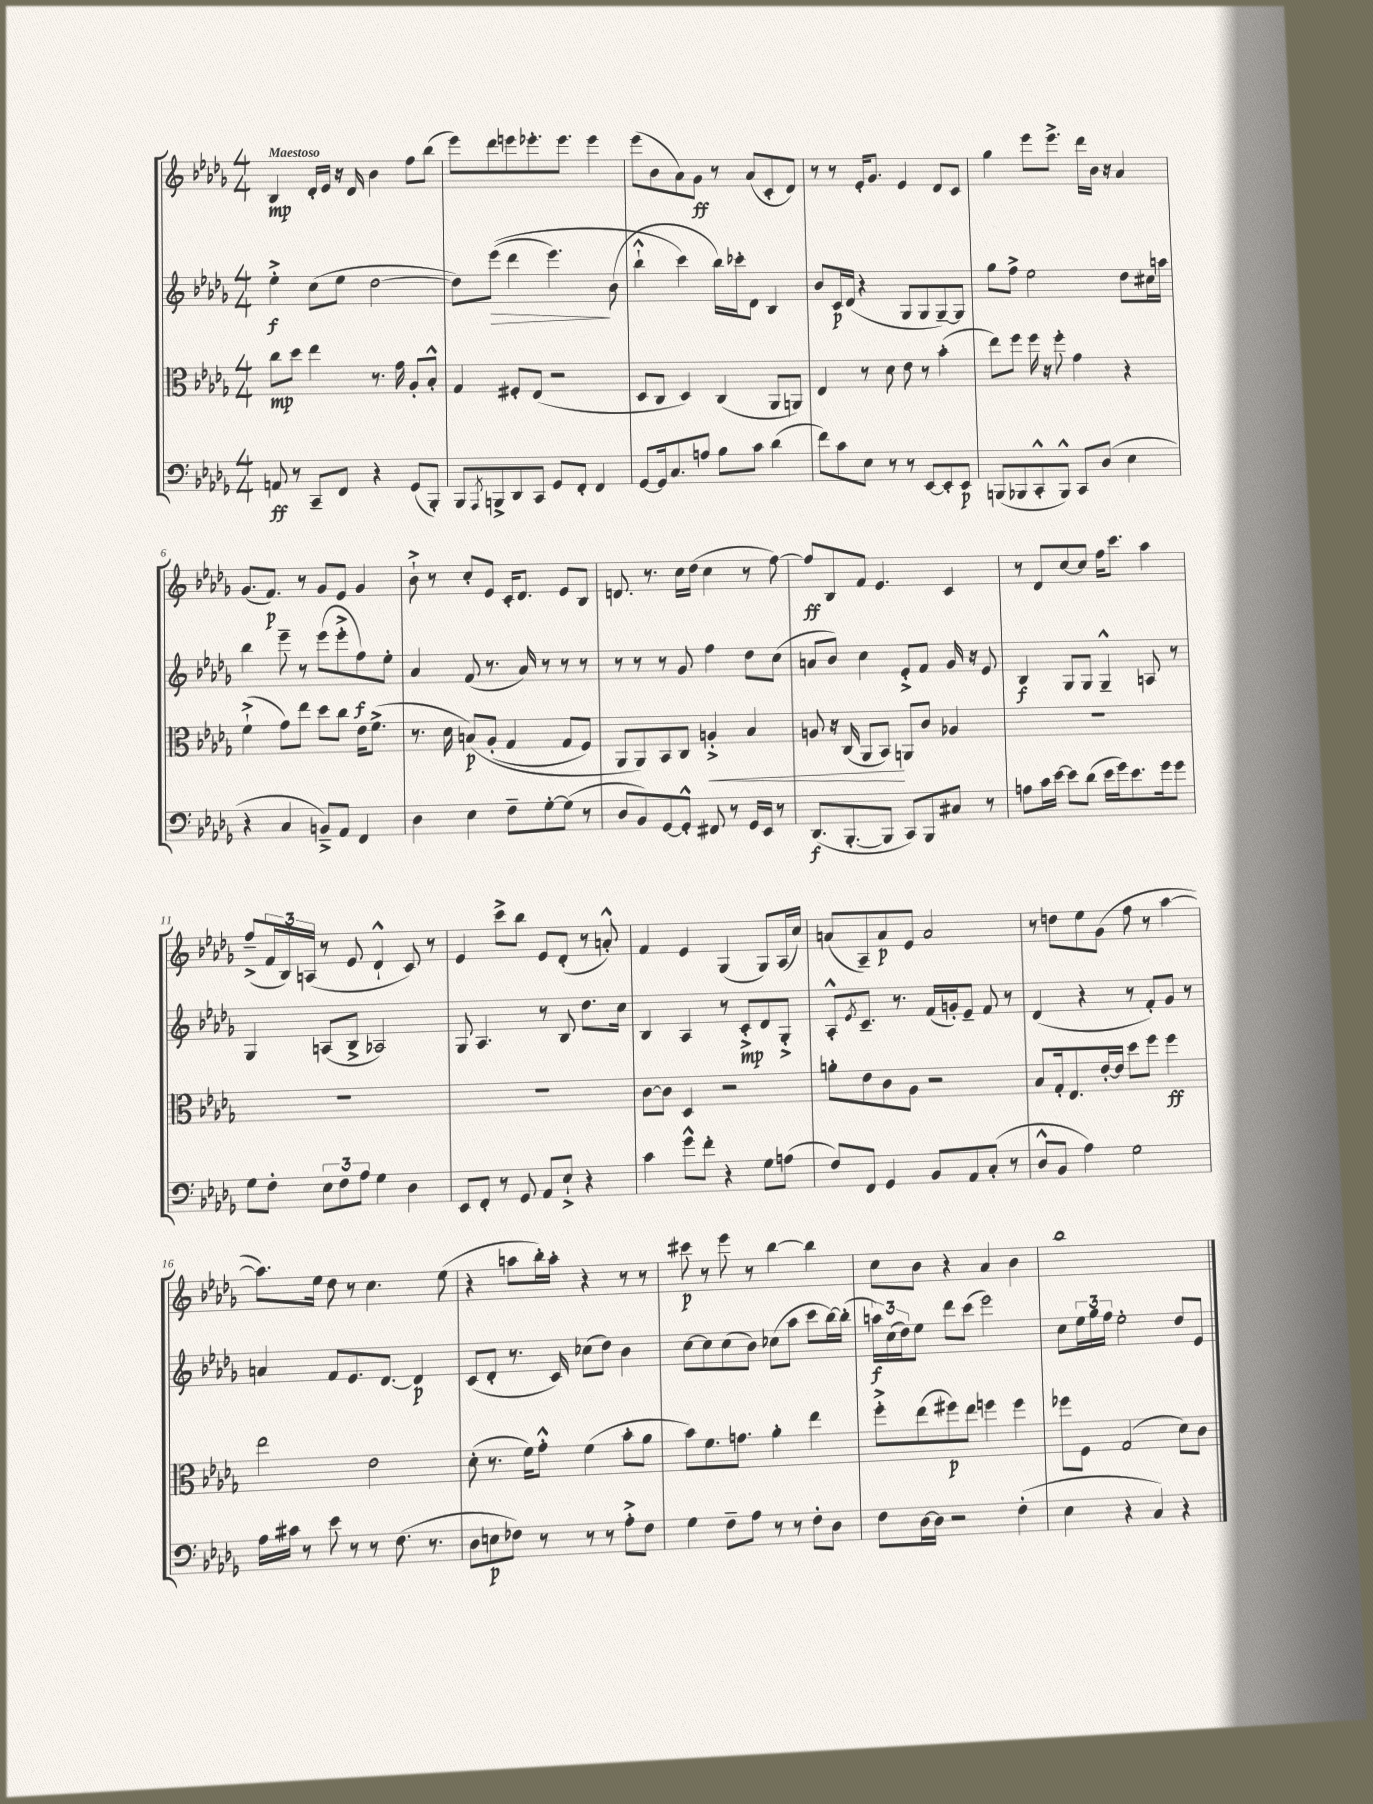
<<
\new StaffGroup <<
\new Staff = "s0" {
    \clef treble \key des \major \numericTimeSignature \time 4/4 \tempo "Maestoso"
    bes4\mp des'16-. ees'16 r16 des'16 bes'4 f''8 bes''8( |
    ees'''8) des'''8 e'''8 ees'''8.-. ees'''8. ees'''4 |
    ees'''8( bes'8 aes'8) ges'8\ff r8 aes'8( c'8-. des'8) |
    r8 r8 ees'16-. ges'8. ees'4 des'8 c'8 |
    ges''4 ees'''8 ees'''8.-> des'''16 bes'16 r16 aes'4 |
    ges'8.( f'8.\p) r8 ges'8 ees'8 ges'4 |
    bes'8-!-> r8 c''8-. ees'8 c'16-. des'8. ees'8 bes8 |
    d'8. r8. c''16 des''16( c''4 r8 f''8~) |
    f''8\ff bes8 f'8 ees'4. c'4 |
    r8 des'8 c''8~ c''8 f''16 c'''8. aes''4 |
    f''8--->( \tuplet 3/2 { f'16 bes16) a16( } r8 ees'8 des'4-!-^ c'8) r8 |
    ees'4 c'''8-> bes''8 ees'8 des'8-.( r8 a'8-.-^) |
    f'4 ees'4 ges4( ges8) aes16( c''16) |
    a'8( aes8--) a'8\p ees'8 a'2 |
    r8 d''8 ees''8 ges'8( f''8 r8 aes''4~ |
    aes''8.) ees''16 des''8 r8 c''4. ees''8( |
    r4 a''8 bes''16-.) a''16-. r4 r8 r8 |
    cis'''8\p r8 ees'''8 r8 bes''4~ bes''4 |
    c''8 bes'8 r4 aes'4 bes'4 |
    bes''1 \bar "|." |
}
\new Staff = "s1" {
    \clef treble \key des \major \numericTimeSignature \time 4/4
    ees''4-.->\f c''8( ees''8 des''2~ |
    des''8) ees'''8\>(\( des'''4 ees'''4.\!) bes'8( |
    bes''4-!-^ c'''4\) bes''16) ces'''16-. des'8 bes4 |
    bes'8 c'16\p des'16( r4 ges8 ges8 ges8~--) ges8 |
    ges''8 f''8-> ees''2 des''8 cis''16 a''16 |
    bes''4 ees'''8-- r8 ees'''8( ees'''8-.-> f''8\f) ees''8-. |
    aes'4 f'8( r8. aes'16) r8 r8 r8 |
    r8 r8 r8 ges'8 f''4 des''8 c''8( |
    a'8 bes'8) c''4 ees'8-.-> f'8 ges'16 r16 ees'8 |
    bes4\f ges8 ges8 ges4---^ a8 r8 |
    ges4 a8( bes8-> aes2) |
    ges8 aes4. r8 bes8 des''8. c''16 |
    bes4 aes4 r8 c'8-.->\mp des'8 ges8-.-> |
    aes8-.-^ \acciaccatura { ees'8 } c'8.-- r8. f'16( g'16-.) ees'8-- f'8 r8 |
    des'4( r4 r8 f'8-.) ges'8 r8 |
    a'4 f'8 ees'8. des'8.~ des'4\p |
    c'8( des'8-. r8. c'16) ces''8( des''8) bes'4 |
    c''8~ c''8 c''8( bes'8) ces''8( aes''8 c'''8 bes''16~) bes''16-.( |
    \tuplet 3/2 { a''16\f) c''16( des''16) } ees''8 des'''8 c'''8( ees'''2) |
    c''8 \tuplet 3/2 { ees''16 ges''16 f''16 } ees''2-. des''8 ees'8 \bar "|." |
}
\new Staff = "s2" {
    \clef alto \key des \major \numericTimeSignature \time 4/4
    c''8\mp des''8 ees''4 r8. ges'16 aes8-. bes8-.-^ |
    ges4 fis8-. ees8( r2 |
    des8 c8 des4) c4( aes,8 a,8) |
    ees4 r8 des'8 ees'8 r8 bes'4-.( |
    ees''8) f''8 f''16 r16 f''8-. ges'4 r4 |
    f'4-!->( ges'8) ees''8 des''8 c''8 ees'16 f'8.->( |
    r8. des'16 b8\p)\( aes8-.( ges4 ges8 f8) |
    aes,8 aes,8\) bes,8 c8 a4-.->\< bes4 |
    a8 r16 c16( aes,8 bes,8\!) a,8 c'8 aes4 |
    R1 |
    R1 |
    R1 |
    c'8~ c'8 des4 r2 |
    a'8-. ees'8 c'8 aes8 r2 |
    bes8 ges16-. ees8. ees'16~-. ees'16 des''8 f''8 f''4\ff |
    ees''2 ees'2 |
    des'8-.( r8. f'16) ges'8-.-^ f'4( bes'8-. aes'8 |
    bes'8) f'8. g'8. aes'4-. ees''4 |
    f''8-.-> ees''8( fis''8\p) ees''8 f''4 f''4 |
    fes''8 f8 ges2( des'8) c'8 \bar "|." |
}
\new Staff = "s3" {
    \clef bass \key des \major \numericTimeSignature \time 4/4
    a,8\ff r8 c,8-- f,8 r4 ges,8( bes,,8-.) |
    bes,,8 \acciaccatura { aes,,8 } b,,8-> des,8 c,8 ges,8 f,8-. f,4 |
    ges,8~ ges,16 c8. a8 bes8 c'8 des'4( |
    f'8) c'8 ees8 r8 r8 ees,8~ ees,8-. ees,8\p |
    b,,8( bes,,8 c,8-.-^ bes,,8-^) c,8 des8( ees4 |
    r4 c4 b,8--->) aes,8 f,4 |
    des4 ees4 f8-- ges8~-. ges8( r8 |
    des8 bes,8) ges,8~ ges,8-.-^ fis,8 r8 ges,16 ees,16 r8 |
    des,8.\f( bes,,8.~-. bes,,8 c,8) bes,,8 cis8 r8 |
    a8 c'16 ees'16~ ees'8 des'8( ees'16 ges'16) ees'8. ges'16 ges'8 |
    ges8 f8-. \tuplet 3/2 { ees8 f8 aes8 } ges4 des4 |
    ees,8 f,8-. r8 ges,8 aes,8 ees8-!-> r4 |
    c'4 ges'8-^ f'8-. r4 ges8 a8( |
    f8) f,8 ges,4 bes,8 aes,8 c8-.( r8 |
    des8-^ bes,8 aes4) ges2 |
    aes16 cis'16 r8 ees'8 r8 r8 f8.( r8. |
    des8 e8\p fes8) r8 r8 r8 aes8-.-> fes8 |
    ges4 f8-- aes8 r8 r8 f8-. des8 |
    f8 des16~ des16 r2 f4-.( |
    ees4 r4 c4) r4 \bar "|." |
}
>>
>>
